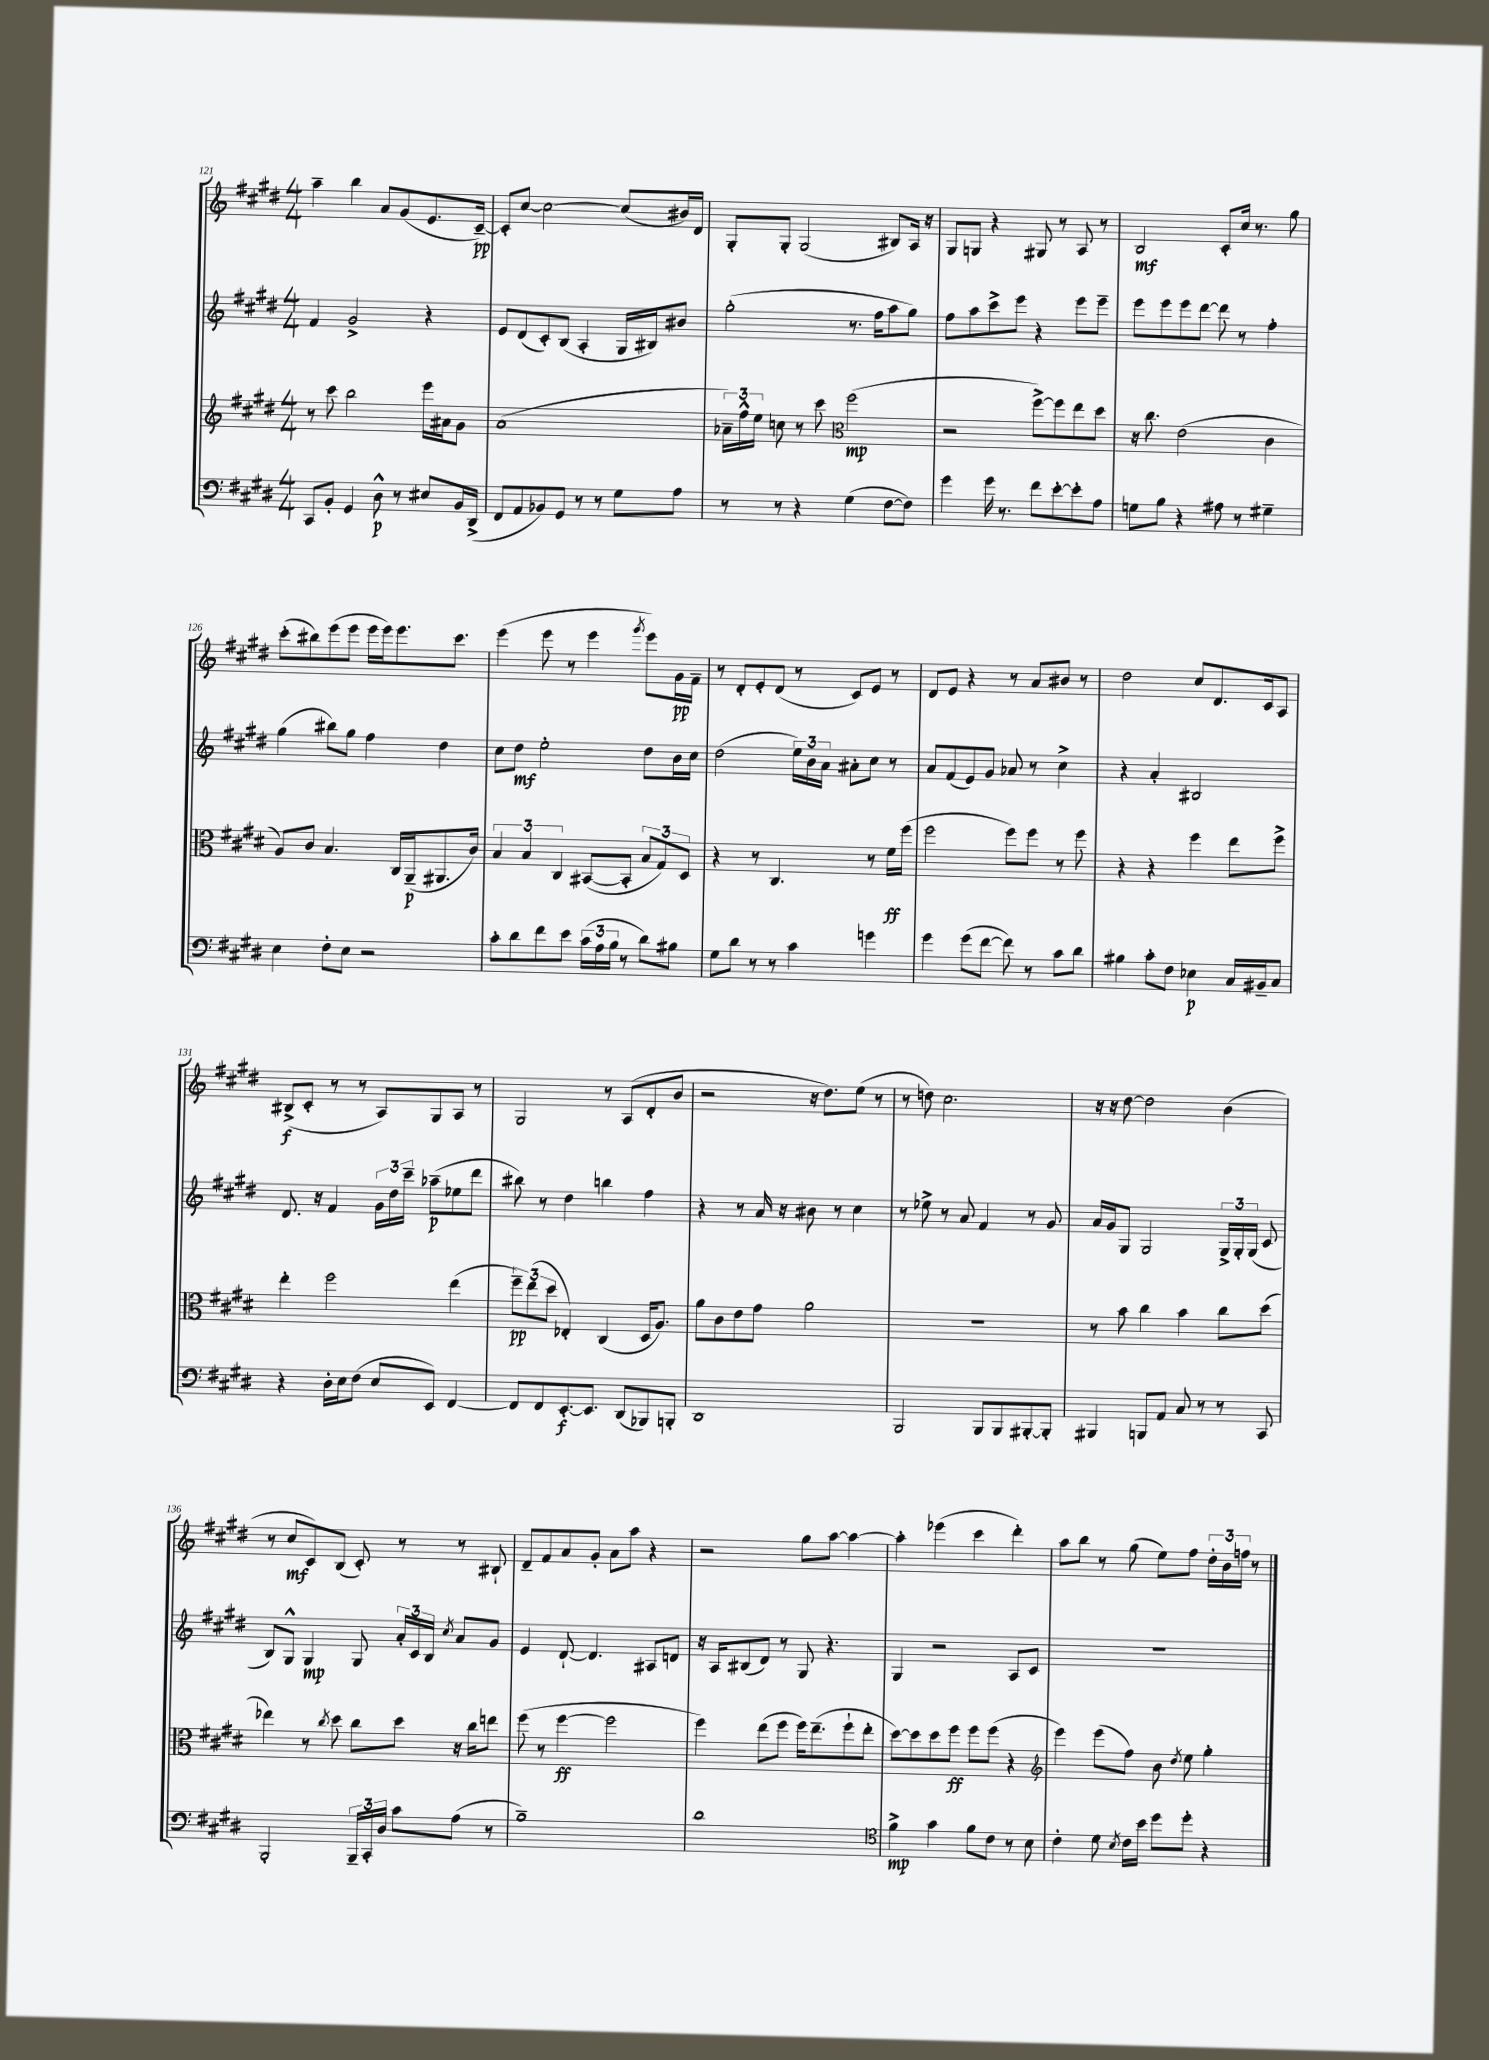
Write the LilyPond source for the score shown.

<<
\new StaffGroup <<
\new Staff = "s0" {
    \clef treble \key e \major \numericTimeSignature \time 4/4
    \autoBeamOff a''4-- b''4 a'8[ gis'8( e'8. cis'16]~--\pp) |
    cis'8[-. cis''8]~ cis''2~ cis''8[( bis'16) dis'16] |
    gis8[-. gis8]-. gis2( bis8[) a16] r16 |
    gis8[ g8] r4 gis8 r8 a8 r8 |
    b2\mf cis'8[-. cis''16] r8. gis''8 |
    cis'''8[-.( bis''8) e'''8( e'''8] e'''16[ e'''16) e'''8. cis'''8.] |
    e'''4( e'''8 r8 e'''4 \acciaccatura { gis'''8 } e'''8[) gis'16\pp fis'16]-- |
    r8 dis'8[-. e'8-. dis'8]( r8 cis'8[) e'8] r8 |
    dis'8[ e'8] r4 r8 a'8[ bis'8] r8 |
    dis''2 cis''8[ dis'8. cis'16 a8] |
    bis8[->\f( cis'8]-. r8 r8 a8[) gis8 a8] r8 |
    gis2 r8 a8[( dis'8-. b'8] |
    r2 r16 dis''8.[) e''8]( r8 |
    r8 d''8) cis''2. |
    r16 r16 dis''8~ dis''2 b'4( |
    r8 cis''8[\mf cis'8) b8]( cis'8-.) r8 r8 bis8-! |
    dis'8[-- fis'8 a'8 gis'8]-. a'8[ a''8] r4 |
    r2 gis''8[ a''8]~ a''4~ |
    a''4-. ees'''4( cis'''4 dis'''4-.) |
    a''8[ b''8] r8 gis''8( e''8[) fis''8] \tuplet 3/2 { dis''16[-. b'16 f''16] } r8 \bar "|." |
}
\new Staff = "s1" {
    \clef treble \key e \major \numericTimeSignature \time 4/4
    \autoBeamOff fis'4 gis'2-> r4 |
    e'8[ dis'8( cis'8-.) b8]( a4-. gis16[ bis16) bis'8] |
    gis''2-.( r8. fis''16[ a''8 gis''8]) |
    fis''8[ a''8 cis'''8-> e'''8] r4 e'''8[ e'''8]-- |
    e'''8[ e'''8 e'''8 dis'''8]~ dis'''8 r8 fis''4-. |
    gis''4( bis''8[) gis''8] fis''4 dis''4 |
    cis''8[ dis''8]\mf e''2-. dis''8[ b'16 cis''16] |
    dis''2( \tuplet 3/2 { e''16[) b'16 a'16] } ais'8[-. cis''8] r8 |
    a'8[ fis'8( e'8) gis'8] aes'8 r8 cis''4-> |
    r4 a'4-. bis2 |
    dis'8. r16 fis'4 \tuplet 3/2 { gis'16[ dis''16 cis'''16]-- } aes''8[--\p( ees''8 dis'''8] |
    bis''8) r8 dis''4 b''4 fis''4 |
    r4 r8 a'16 r16 bis'8 r8 cis''4 |
    r8 ees''8-> r8 a'8 fis'4 r8 gis'8 |
    a'16[ gis'16 gis8] gis2 \tuplet 3/2 { gis16[-> gis16-. gis16]( } cis'8 |
    b8[) gis8]-^ gis4\mp gis8 \tuplet 3/2 { a'16[-. cis'16 b16] } \acciaccatura { cis''8 } a'8[ gis'8] |
    e'4 dis'8~-! dis'4. ais8[ d'8] |
    r16 a16[ bis8( dis'8]) r8 gis8 r4. |
    gis4 r2 a8[ cis'8] |
    R1 \bar "|." |
}
\new Staff = "s2" {
    \clef treble \key e \major \numericTimeSignature \time 4/4
    \autoBeamOff r8 cis'''8 b''2 e'''16[ ais'16 gis'8] |
    a'1( |
    \tuplet 3/2 { aes'16[--) fis''16-^ e''16] } c''8 r8 cis'''8 \clef alto fis''2\mp( |
    r2 fis''8[~->) fis''8 e''8 dis''8] |
    r16 cis''8. e'2( cis'4 |
    a8[) cis'8] b4. cis16[ a,16--\p( ais,8. cis'16]) |
    \tuplet 3/2 { b4 b4 cis4 } bis,8[~( bis,8]-. \tuplet 3/2 { b8[ gis8) dis8] } |
    r4 r8 cis4. r8 fis'16[\ff fis''16]( |
    fis''2 fis''8[) fis''8] r8 fis''8 |
    r4 r4 fis''4 e''8[ fis''8]-> |
    e''4-. fis''2 e''4( |
    \tuplet 3/2 { fis''8[--\pp) e''8( dis''8] } ees4-.) cis4( dis16[ a8.]) |
    a'8[ cis'8 e'8 gis'8] a'2 |
    R1 |
    r8 b'8 cis''4 b'4 cis''8[ dis''8]( |
    ees''4) r8 \acciaccatura { cis''8 } dis''8 cis''8[ dis''8] r16 cis''16[ e''8] |
    fis''8( r8 fis''4~\ff fis''2 |
    fis''4) e''8[( fis''8] fis''16[) e''8.--( fis''8-! e''8]-. |
    dis''8[~) dis''8 dis''8 fis''8]\ff fis''8[ fis''8]( r4 |
    \clef treble e'''4) e'''8[( fis''8]) b'8 \acciaccatura { dis''8 } e''8 gis''4-. \bar "|." |
}
\new Staff = "s3" {
    \clef bass \key e \major \numericTimeSignature \time 4/4
    \autoBeamOff cis,8[ b,8]-. gis,4 dis8-^\p r8 eis8[ b,16 dis,16]->( |
    fis,8[ a,8 bes,8) gis,8] r8 r8 gis8[ a8] |
    r8 r8 r4 gis4( fis8[~ fis8]) |
    gis'4 gis'16 r8. fis'8[ e'8~-. e'8-. a8] |
    g8[ b8] r4 ais8 r8 gis4-- |
    e4 fis8[-. e8] r2 |
    cis'8[-. dis'8 fis'8 e'8] \tuplet 3/2 { cis'16[( a16 b16] } r8 dis'8[) bis8] |
    gis8[ dis'8] r8 r8 cis'4 g'4 |
    gis'4 gis'8[( fis'8]~ fis'8) r8 cis'8[ dis'8] |
    bis4 cis'8[-. fis8] ees4\p cis16[ bis,16-- cis8] |
    r4 dis16[-. e16 fis8]( e8[ e,8]) fis,4~ |
    fis,8[ fis,8 e,8.~-.\f e,8.] dis,8[( bes,,8) b,,8]-. |
    dis,1 |
    b,,2 b,,8[ b,,8 bis,,8~-. bis,,8]-. |
    bis,,4 b,,8[ a,8] cis8 r8 r8 cis,8 |
    b,,2-. \tuplet 3/2 { b,,16[-- cis,16-. dis16] } cis'8[ a8]( r8 |
    b1--) |
    dis'1 |
    \clef tenor fis'4->\mp gis'4 fis'8[ cis'8] r8 b8 |
    cis'4-. dis'8 \acciaccatura { b8 } cis'16[ b'16] dis''8[ dis''8]-. r4 \bar "|." |
}
>>
>>
\layout { \context { \Score currentBarNumber = #121 } }
